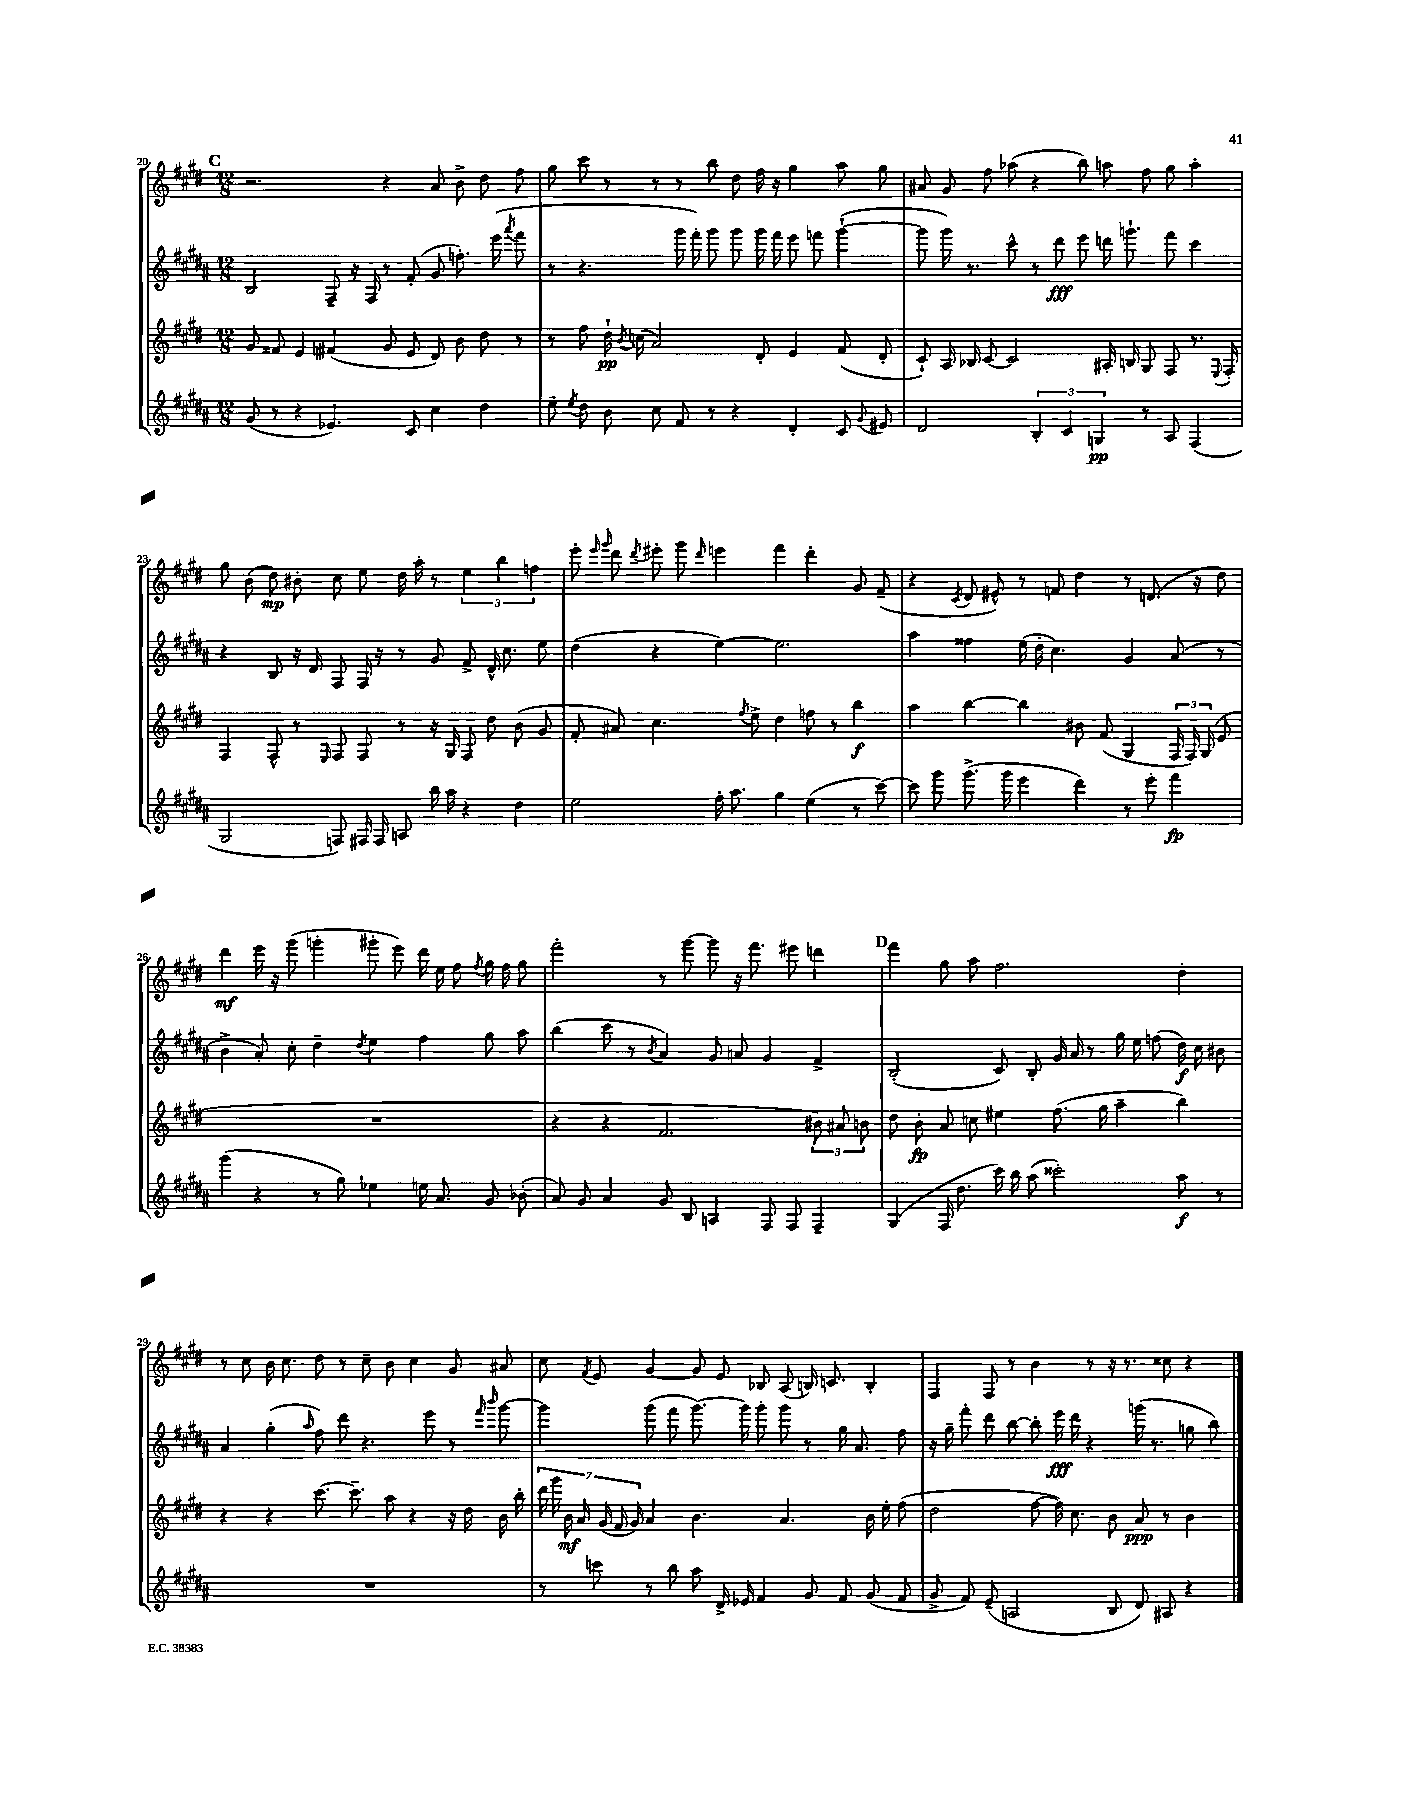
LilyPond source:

<<
\new StaffGroup <<
\new Staff = "s0" {
    \clef treble \key e \major \numericTimeSignature \time 12/8
    \autoBeamOff \mark \markup { \bold "C" } r2. r4 a'8 b'8-> dis''8 fis''8 |
    gis''8 cis'''8 r8 r8 r8 b''8 dis''8 fis''16 r16 gis''4 a''8 gis''8 |
    ais'8 gis'8 fis''8 aes''8( r4 b''8) a''8 fis''8 gis''8 a''4-. |
    gis''8 b'8( dis''8\mp) bis'8-. cis''8 e''8 dis''16 a''16-. r8 \tuplet 3/2 { e''4 b''4 f''4 } |
    e'''8-. \grace { e'''16 gis'''16 } dis'''8 \acciaccatura { dis'''8 } eis'''8-. gis'''8 \grace { dis'''16 } e'''4 fis'''4 dis'''4-. gis'8 fis'8--( |
    r4 \acciaccatura { cis'8 } dis'8 eis'8-^) r8 f'8 dis''4 r8 d'8.( r16 dis''8) |
    dis'''4\mf e'''16 r16 gis'''8( g'''4-. gis'''8-. e'''8) dis'''16 e''16 fis''8 \acciaccatura { fis''8 } gis''16 fis''16 gis''8 |
    fis'''2-. r8 gis'''8~ gis'''8 r16 fis'''8. eis'''8 d'''4 |
    \mark \markup { \bold "D" } fis'''4 gis''8 a''8 fis''2. dis''4-. |
    r8 cis''8 b'16 cis''8. dis''8 r8 cis''8-- b'8 cis''4 gis'8 ais'8 |
    cis''8 \acciaccatura { fis'8 } e'8 gis'4~ gis'8 e'8 bes8 a8( b16) c'8. b4-. |
    fis4 fis8 r8 b'4 r8 r16 r8. cisis''8 r4 \bar "|." |
}
\new Staff = "s1" {
    \clef treble \key b \major \numericTimeSignature \time 12/8
    \autoBeamOff \mark \markup { \bold "C" } b2 fis8-- r16 fis16 r8 fis'8-.( gis'8 f''8.-.) e'''16( \acciaccatura { ais'''8 } fis'''8 |
    r8 r4. gis'''16 fis'''16-.) gis'''8 gis'''8 gis'''16 fis'''16 e'''8 f'''8 gis'''4~-!( |
    gis'''8 gis'''16) r8. cis'''8-^ r8 dis'''8\fff e'''8 d'''16 g'''8.-! fis'''8 cis'''4 |
    r4 b8 r16 dis'16 fis8 fis16 r16 r8 gis'8 fis'8-> dis'16-^ cis''8. e''8 |
    dis''4( r4 e''4~) e''2. |
    ais''4 fisis''4 e''16( dis''16-. cis''4.) gis'4 ais'8( r8 |
    b'4-> ais'8-.) cis''8-. dis''4-- \acciaccatura { dis''8 } e''4 fis''4 gis''8 ais''8 |
    b''4( cis'''8 r8 \acciaccatura { b'8 } ais'4) gis'8 a'8 gis'4 fis'4-> |
    \mark \markup { \bold "D" } b2-.( cis'8) b8-. gis'16 ais'16 r8 gis''16 e''16 f''8( dis''16\f) cis''16 bis'8 |
    ais'4 gis''4-.( \grace { ais''16 } fis''8) dis'''8 r4. e'''8 r8 \grace { fis'''16 b'''16 } gis'''8~ |
    gis'''4 gis'''8( fis'''8 gis'''8.~) gis'''16 gis'''8-. gis'''8 r8 gis''16 ais'8. fis''8 |
    r16 gis''16-- fis'''8-. dis'''8 b''8~ b''8-. e'''16\fff dis'''16 r4 g'''16( r8. g''8 b''8) \bar "|." |
}
\new Staff = "s2" {
    \clef treble \key e \major \numericTimeSignature \time 12/8
    \autoBeamOff \mark \markup { \bold "C" } gis'8 fisis'8 e'4 fis'4( gis'8 e'8 dis'8) b'8 dis''8 r8 |
    r8 fis''8 dis''16-!\pp \acciaccatura { b'8 } c''16( a'2) dis'8-. e'4 fis'8( dis'8-. |
    cis'8-!) a16 bes16 cis'8~ cis'2 ais16-. b16 gis8 fis8 r8. \appoggiatura { e8 } fis16-. |
    fis4 fis8-^ r8 \grace { e16 } fis8 fis8 r8 r16 gis16 fis8 dis''8 b'8( gis'8 |
    fis'8-. ais'8) cis''4. \acciaccatura { fis''8 } e''8-> dis''4 f''8 r8 b''4\f |
    a''4 b''4~ b''4 bis'8 fis'8( gis4 \tuplet 3/2 { fis16 fis16) gis16( } e'8 |
    R1. |
    r4 r4 fis'2. \tuplet 3/2 { bis'8) ais'8 b'8 } |
    \mark \markup { \bold "D" } dis''8 b'8-.\fp a'8 c''8 eis''4 fis''8.( gis''16 a''4-- b''4) |
    r4 r4 cis'''8.~ cis'''8.-- a''8 r4 r16 dis''16 b'16 b''16-. |
    \tuplet 7/4 { dis'''16 gis'''16 b'16\mf a'16 gis'16( fis'16 gis'16) } a'4 b'4. a'4. b'16 e''16-. fis''8( |
    dis''2 fis''8~ fis''16) cis''8. b'8 a'8\ppp r8 b'4 \bar "|." |
}
\new Staff = "s3" {
    \clef treble \key b \major \numericTimeSignature \time 12/8
    \autoBeamOff \mark \markup { \bold "C" } gis'8( r8 r4 ees'4.) cis'8 cis''4 dis''4 |
    e''8-- \acciaccatura { e''8 } dis''8 b'8 cis''8 fis'8 r8 r4 dis'4-. cis'8 \appoggiatura { gis'8 } eis'8 |
    dis'2 \tuplet 3/2 { b4-. cis'4 g4\pp } r8 ais8 fis4( |
    gis2 f8) fis16 fis16 a8 b''16 ais''16 r4 dis''4 |
    e''2 fis''16-. ais''8. gis''4 e''4( r8 cis'''8~) |
    cis'''8 gis'''8 gis'''8.->( gis'''16 e'''4 dis'''4) r8 e'''8-. fis'''4\fp |
    gis'''4( r4 r8 gis''8) ees''4 e''16 ais'8. gis'8 bes'8-.( |
    ais'8) gis'8 ais'4 gis'8 b8 a4 fis8 fis8 fis4-- |
    \mark \markup { \bold "D" } gis4( fis16 dis''8. cis'''16) b''16 ais''8( cisis'''2-.) ais''8\f r8 |
    R1. |
    r8 c'''8 r8 b''8 ais''8 dis'16-> ees'16 fis'4 gis'8 fis'8 gis'8( fis'8 |
    gis'8-> fis'8) e'8--( a2 b8 dis'8) ais8 r4 \bar "|." |
}
>>
>>
\layout { \context { \Score currentBarNumber = #20 } }
